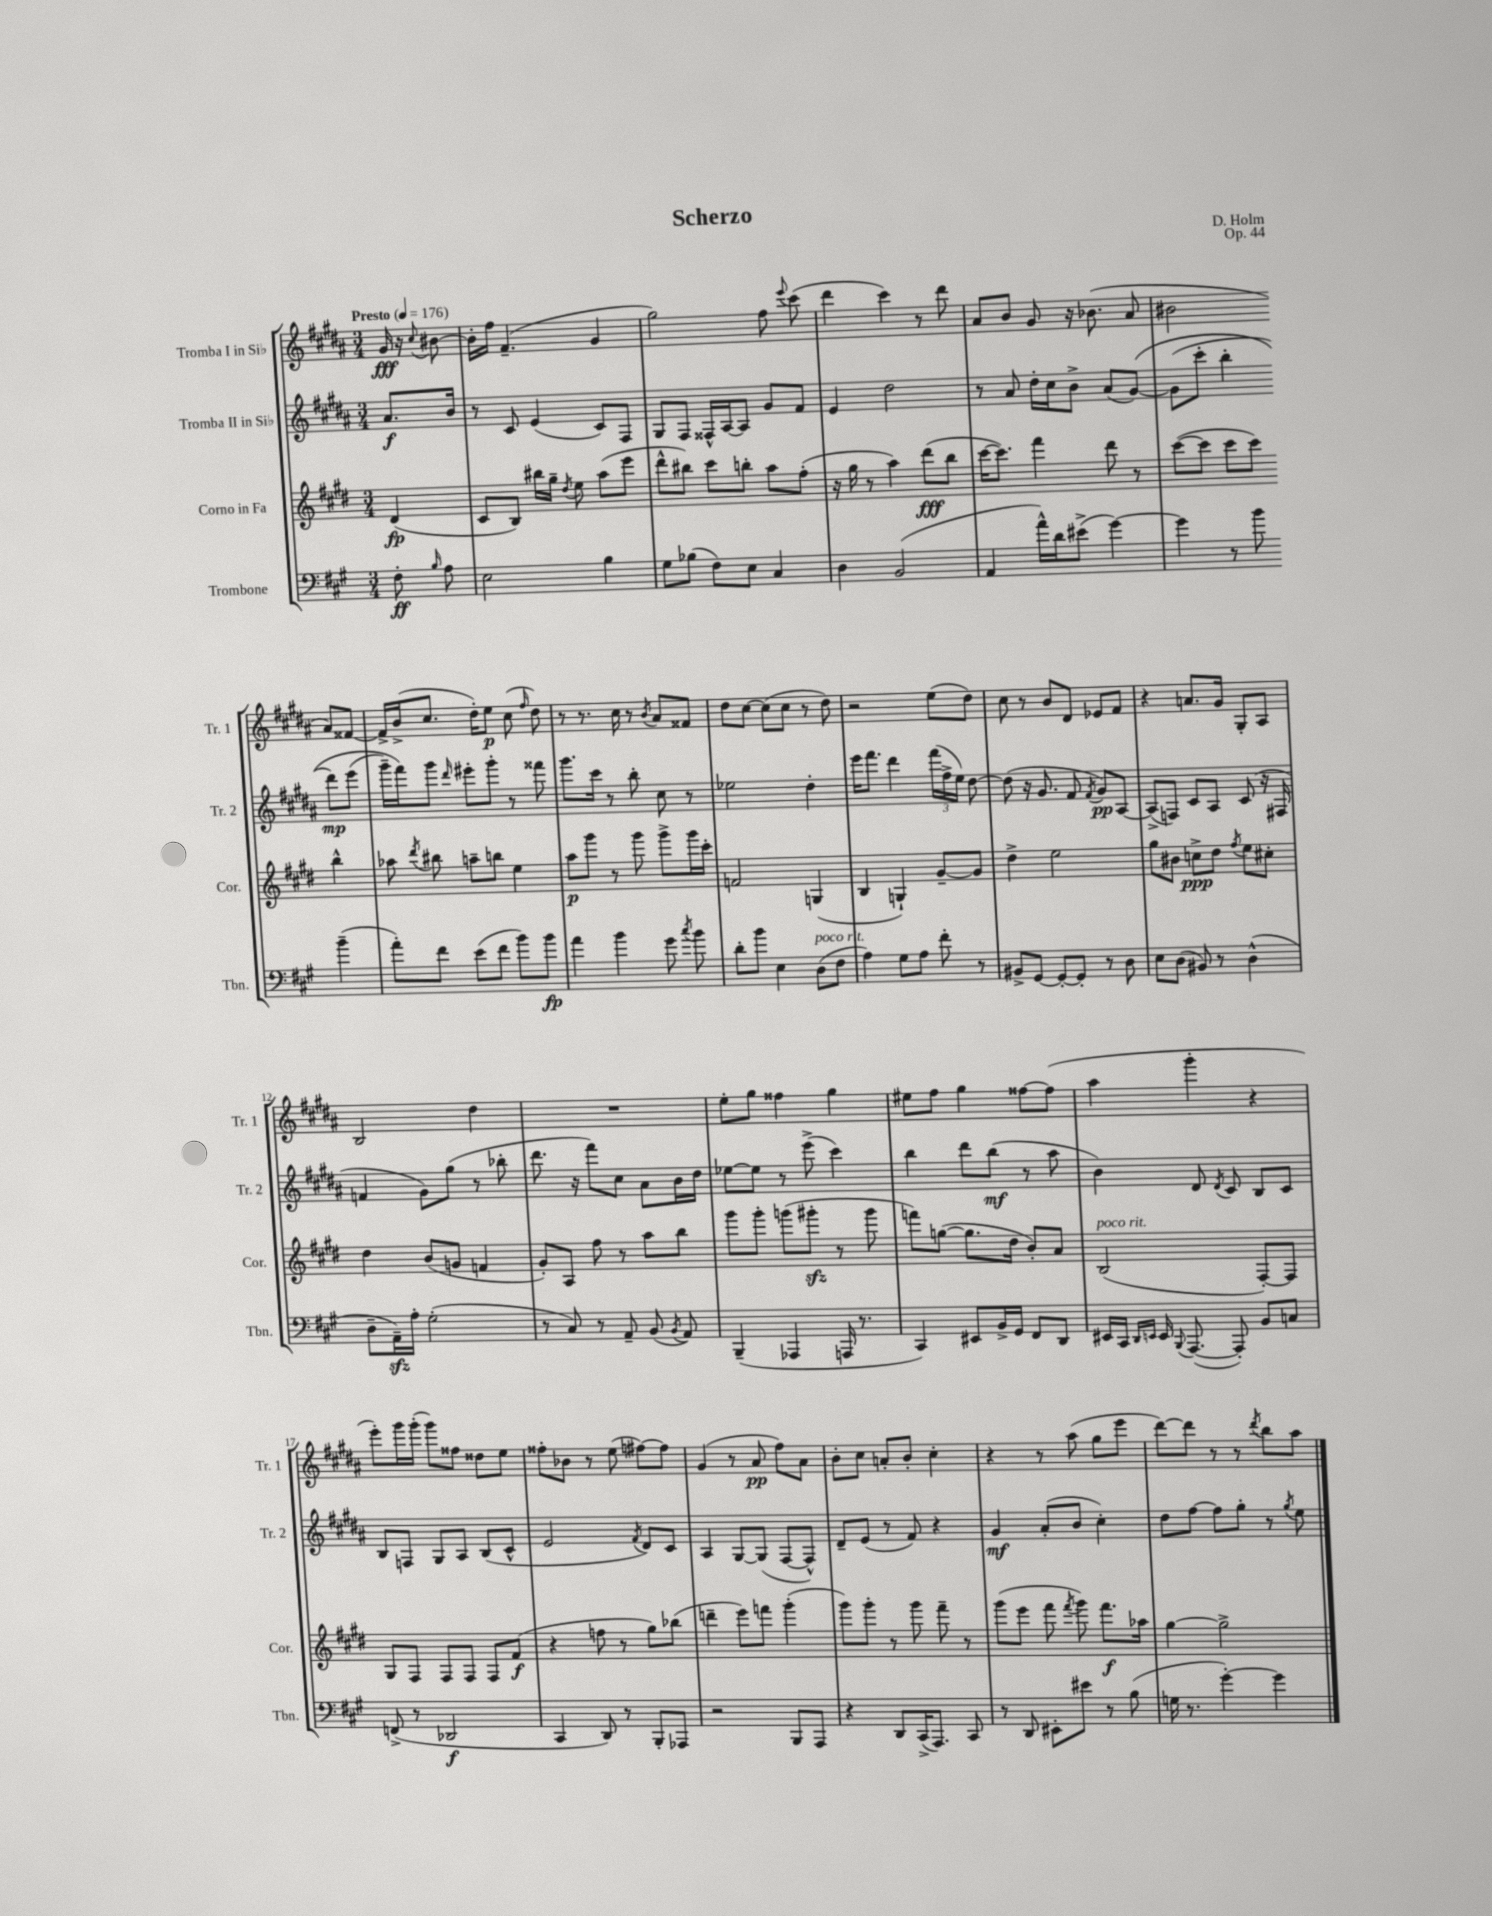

**kern	**dynam	**kern	**dynam	**kern	**dynam	**kern	**dynam
*part4	*part4	*part3	*part3	*part2	*part2	*part1	*part1
*staff4	*staff4	*staff3	*staff3	*staff2	*staff2	*staff1	*staff1
*I"Trombone	*	*I"Corno in Fa	*	*I"Tromba II in Si♭	*	*I"Tromba I in Si♭	*
*I'Tbn.	*	*I'Cor.	*	*I'Tr. 2	*	*I'Tr. 1	*
*clefF4	*	*clefG2	*	*clefG2	*	*clefG2	*
*k[f#c#g#]	*	*k[f#c#g#d#]	*	*k[f#c#g#d#a#]	*	*k[f#c#g#d#a#]	*
*M3/4	*	*M3/4	*	*M3/4	*	*M3/4	*
*MM176	*	*MM176	*	*MM176	*	*MM176	*
=	=	=	=	=	=	=	=
!	!	!	!	!	!	!LO:TX:a:B:t=Presto	!
8F#'\	ff	(4d#/	fp	8.a#/L	f	16g#/	fff
.	.	.	.	.	.	16r	.
16qqB/	.	.	.	.	.	8qqcc#/	.
8A\	.	.	.	.	.	[8b#X\	.
.	.	.	.	16b/Jk	.	.	.
=1	=1	=1	=1	=1	=1	=1	=1
2E\	.	8c#/L	.	8r	.	16b#'\LL]	.
.	.	.	.	.	.	16ff#\JJ	.
.	.	8B/J)	.	8c#/	.	(4.f#~/	.
.	.	16bb#X\LL	.	(4e/	.	.	.
.	.	16gg#~\JJ	.	.	.	.	.
.	.	8qdd#/	.	.	.	.	.
.	.	8ee\	.	.	.	.	.
4B\	.	(8aa\L	.	8c#/L)	.	4g#/	.
.	.	8eee\J	.	8F#/J	.	.	.
=2	=2	=2	=2	=2	=2	=2	=2
8G#\L	.	8ddd#^^\L	.	8G#/L	.	2gg#\)	.
(8B-X\J	.	8bb#X\J)	.	8F#/J	.	.	.
8F#\L)	.	8ccc#\L	.	16F##X^^/LL	.	.	.
.	.	.	.	[16A#/J	.	.	.
8E\J	.	8bbn'\J	.	8A#/J]	.	.	.
4C#/	.	8aa\L	.	8g#/L	.	8ff#\	.
.	.	.	.	.	.	8qqeee/	.
.	.	(8ff#'\J	.	8f#/J	.	(8ccc#\	.
=3	=3	=3	=3	=3	=3	=3	=3
4D\	.	16r	.	4e/	.	4ddd#\	.
.	.	16gg#\	.	.	.	.	.
.	.	8r	.	.	.	.	.
(2BB/	.	4aa\)	.	2dd#\	.	4ccc#\)	.
.	.	(8ddd#\L	fff	.	.	8r	.
.	.	8bb\J	.	.	.	8ddd#\	.
=4	=4	=4	=4	=4	=4	=4	=4
4AA/	.	[16ccc#\KL	.	8r	.	8a#/L	.
.	.	8.ccc#\J])	.	.	.	.	.
.	.	.	.	8a#/	.	8b/J	.
16a^^\LL)	.	4fff#\	.	16dd#'\LL	.	8g#/	.
16d\J	.	.	.	16cc#\J	.	.	.
(8e#X^\J	.	.	.	8b^\J	.	16r	.
.	.	.	.	.	.	(8.b-X\	.
[4g#\)	.	8ddd#\	.	(8a#/L	.	.	.
.	.	8r	.	([8g#/J)	.	8a#/	.
=5	=5	=5	=5	=5	=5	=5	=5
4g#\]	.	([8ccc#\L	.	(8g#\L]	.	2b#X\	.
.	.	8ccc#\J]	.	8ccc#'\J	.	.	.
8r	.	8ccc#\L	.	4bb'\	.	.	.
8b\	.	8ccc#\J)	.	.	.	.	.
(4b~\	.	4bb^^\	.	8ddd#\L)	mp	8a#/L)	.
.	.	.	.	(8eee\J	.	[8f##X/J	.
!!LO:LB:g=z
=6	=6	=6	=6	=6	=6	=6	=6
8a'\L)	.	8aa-X\	.	16ggg#~\LL)	.	16f##X^/LL]	.
.	.	.	.	16fff#\J)	.	(16b^/J	.
.	.	8qddd#/	.	.	.	.	.
8f#\J	.	8bb#X\	.	8ggg#\J	.	8.cc#/J	.
.	.	.	.	16qqddd#/	.	.	.
(8e\L	.	8aan~\L	.	8eee#X'\L	.	.	.
.	.	.	.	.	.	16dd#'\KL)	.
8f#\J	.	8bbn\J	.	8ggg#'\J	.	8ee\J	p
8b\L)	.	4ee\	.	8r	.	(8cc#\	.
.	.	.	.	.	.	16qqff#/	.
8b\J	fp	.	.	8fff##X\	.	8dd#\)	.
=7	=7	=7	=7	=7	=7	=7	=7
4a\	.	8aa\L	p	8.ggg#\L	.	8r	.
.	.	8ggg#\J	.	.	.	8.r	.
.	.	.	.	16ccc#\Jk	.	.	.
4b\	.	8r	.	8r	.	.	.
.	.	.	.	.	.	16cc#\	.
.	.	8ggg#\	.	8bb'\	.	8r	.
.	.	.	.	.	.	8qb/	.
8g#\	.	8ggg#^\L	.	8cc#\	.	8a#/L	.
8qcc#/	.	.	.	.	.	.	.
8b\	.	16ggg#\L	.	8r	.	8f##X/J	.
.	.	16ccc#'\JJ	.	.	.	.	.
=8	=8	=8	=8	=8	=8	=8	=8
8d'\L	.	2fn/	.	2ee-X\	.	8dd#\L	.
8b\J	.	.	.	.	.	[8cc#\J	.
4E\	.	.	.	.	.	(8cc#\L]	.
.	.	.	.	.	.	8cc#\J	.
!LO:TX:a:i:t=poco rit.	!	!	!	!	!	!	!
(8D\L	.	(4Gn/	.	4dd#'\	.	8r	.
8F#\J	.	.	.	.	.	8dd#\)	.
=9	=9	=9	=9	=9	=9	=9	=9
4A\)	.	4B/	.	16eee\KL	.	2r	.
.	.	.	.	8.fff#\J	.	.	.
8G#\L	.	4Gn`/)	.	4ddd#\	.	.	.
8A\J	.	.	.	.	.	.	.
8f#'\	.	[8g#~/L	.	(24fff#\LL	.	(8ee\L	.
.	.	.	.	24ff#^\	.	.	.
.	.	.	.	24ee\JJ)	.	.	.
8r	.	8g#/J]	.	[8dd#\	.	8dd#\J)	.
=10	=10	=10	=10	=10	=10	=10	=10
8BB#X^/L	.	4dd#^\	.	(8dd#\]	.	8cc#\	.
[8GG#/J	.	.	.	16r	.	8r	.
.	.	.	.	8.g#/	.	.	.
8GG#'/L_	.	2ee\	.	.	.	8b/L	.
8GG#'/J]	.	.	.	8f#/	.	8d#/J	.
.	.	.	.	8qf#/	.	.	.
8r	.	.	.	8g#/L)	pp	8e-X/L	.
8D\	.	.	.	[8A#/J	.	8f#/J	.
=11	=11	=11	=11	=11	=11	=11	=11
8E\L	.	8gg#\L	.	(8A#^/L]	.	4r	.
(8D\J	.	8b#X\J	.	8Fn/J)	.	.	.
8BB#X/)	.	8ccn^\L	ppp	8c#/L	.	8.an/L	.
8r	.	8dd#\J	.	8A#/J	.	.	.
.	.	.	.	.	.	16g#/Jk	.
.	.	8qff#/	.	.	.	.	.
(4D^^\	.	8ee\L	.	(8c#/	.	8G#'/L	.
.	.	8cc#X'\J	.	16r	.	8A#/J	.
.	.	.	.	16F#X/	.	.	.
!!LO:LB:g=z
=12	=12	=12	=12	=12	=12	=12	=12
8D~\L	.	4dd#\	.	4fn/	.	2B/	.
16AAzz~\L)	.	.	.	.	.	.	.
16A'\JJ	.	.	.	.	.	.	.
(2G#'\	.	(8b/L	.	8g#\L)	.	.	.
.	.	8gn/J	.	(8gg#\J	.	.	.
.	.	4fn/	.	8r	.	4dd#\	.
.	.	.	.	8bb-X'\	.	.	.
=13	=13	=13	=13	=13	=13	=13	=13
8r	.	8g#'/L)	.	8.ddd#\	.	2.r	.
8C#/)	.	8A/J	.	.	.	.	.
.	.	.	.	16r	.	.	.
8r	.	8ff#\	.	8fff#\L)	.	.	.
8AA~/	.	8r	.	8cc#\J	.	.	.
(8BB/	.	8aa\L	.	8a#\L	.	.	.
8qBB/	.	.	.	.	.	.	.
8AA/)	.	8bb\J	.	16b\L	.	.	.
.	.	.	.	16dd#\JJ	.	.	.
=14	=14	=14	=14	=14	=14	=14	=14
(4BBB~/	.	8ggg#\L	.	[8ee-X\L	.	8ee'\L	.
.	.	8ggg#'\J	.	8ee-\J]	.	8gg#\J	.
4AAA-X/	.	(8gggn\L	.	8r	.	4ff##X\	.
.	.	8ggg#Xzz'\J	.	(8eee^\	.	.	.
16AAAn/	.	8r	.	4ccc#\)	.	4gg#\	.
8.r	.	.	.	.	.	.	.
.	.	8ggg#\	.	.	.	.	.
=15	=15	=15	=15	=15	=15	=15	=15
4CC#/)	.	8fffn\L)	.	4bb\	.	8ee#X\L	.
.	.	([8ggn\J	.	.	.	8ff#\J	.
8EE#X/L	.	8.gg\L]	.	8ddd#\L	.	4gg#\	.
16BB^/L	.	.	.	(8bb\J	mf	.	.
16GG#/JJ	.	16dd#\Jk	.	.	.	.	.
8FF#/L	.	8b'/L)	.	8r	.	[8ff##X\L	.
8DD/J	.	8a/J	.	8aa#\	.	(8ff##\J]	.
=16	=16	=16	=16	=16	=16	=16	=16
!	!	!LO:TX:a:i:t=poco rit.	!	!	!	!	!
16EE#X/LL	.	(2B/	.	4b\)	.	4aa#\	.
16CC#/JJ	.	.	.	.	.	.	.
16qqDD/LL	.	.	.	.	.	.	.
16qqEEn/JJ	.	.	.	.	.	.	.
16EE/	.	.	.	.	.	.	.
8qqBBB/	.	.	.	.	.	.	.
([8.AAA/	.	.	.	.	.	.	.
.	.	.	.	8d#/	.	4ggg#'\	.
.	.	.	.	8qd#/	.	.	.
8AAA'/])	.	.	.	8c#/	.	.	.
8BB/L	.	[8F#'/L)	.	8B/L	.	4r	.
8Cn/J	.	8F#/J]	.	8c#/J	.	.	.
!!LO:LB:g=z
=17	=17	=17	=17	=17	=17	=17	=17
(8FFn^/	.	8G#/L	.	8B/L	.	8eee'\L)	.
8r	.	8F#/J	.	8Fn/J	.	16ggg#\L	.
.	.	.	.	.	.	(16ggg#'\JJ	.
2DD-X/	f	8F#/L	.	8G#/L	.	8ggg#\L)	.
.	.	8F#/J	.	8A#/J	.	8ff##X\J	.
.	.	8F#/L	.	(8B/L	.	8dd##X\L	.
.	.	(8f#/J	f	8c#^^/J	.	8ee\J	.
=18	=18	=18	=18	=18	=18	=18	=18
4CC#/	.	4r	.	2e/	.	8ff##X'\L	.
.	.	.	.	.	.	8b-X\J	.
8DD/)	.	8ffn\	.	.	.	8r	.
8r	.	8r	.	.	.	(8ee\	.
.	.	.	.	8qf#/	.	.	.
8BBB'/L	.	8gg#\L)	.	8d#/L)	.	[8ff#X\L)	.
8AAA-X/J	.	(8bb-X\J	.	8c#/J	.	8ff#\J]	.
=19	=19	=19	=19	=19	=19	=19	=19
2r	.	4dddn~\	.	4A#/	.	(4g#/	.
.	.	8eee\L)	.	[8G#/L	.	8r	.
.	.	8fffn\J	.	(8G#/J]	.	8a#/	pp
8BBB/L	.	(4ggg#'\	.	[8F#/L	.	8ff#\L)	.
8AAA/J	.	.	.	8F#^^/J])	.	8a#\J	.
=20	=20	=20	=20	=20	=20	=20	=20
4r	.	8ggg#\L)	.	8d#~/L	.	8b'\L	.
.	.	8ggg#'\J	.	(8e/J	.	8cc#\J	.
8DD/L	.	8r	.	8r	.	8an'/L	.
(16CC#^/K	.	8ggg#\	.	8f#/)	.	8b'/J	.
8.AAA/J)	.	.	.	.	.	.	.
.	.	8fff#~\	.	4r	.	4cc#'\	.
8CC#/	.	8r	.	.	.	.	.
=21	=21	=21	=21	=21	=21	=21	=21
8r	.	(8ggg#\L	.	4g#/	mf	4r	.
8DD/	.	8eee\J	.	.	.	.	.
8EE#X'\L	.	8fff#\	.	(8a#'/L	.	8r	.
.	.	8qfff#/	.	.	.	.	.
8e#X\J	.	8ggg#\)	.	8b/J	.	(8aa#\	.
8r	.	8.fff#\L	f	4cc#'\)	.	8gg#\L	.
(8B\	.	.	.	.	.	8eee\J	.
.	.	16aa-X\Jk	.	.	.	.	.
=22	=22	=22	=22	=22	=22	=22	=22
16Gn\	.	[4gg#\	.	8dd#\L	.	[8ddd#\L)	.
8.r	.	.	.	.	.	.	.
.	.	.	.	[8ff#\J	.	8ddd#\J]	.
[4g#'\)	.	2gg#^\]	.	8ff#\L]	.	8r	.
.	.	.	.	8gg#'\J	.	8r	.
.	.	.	.	.	.	8qddd#/	.
4g#\]	.	.	.	8r	.	8bb\L	.
.	.	.	.	8qgg#/	.	.	.
.	.	.	.	8ee\	.	8aa#\J	.
==	==	==	==	==	==	==	==
*-	*-	*-	*-	*-	*-	*-	*-
